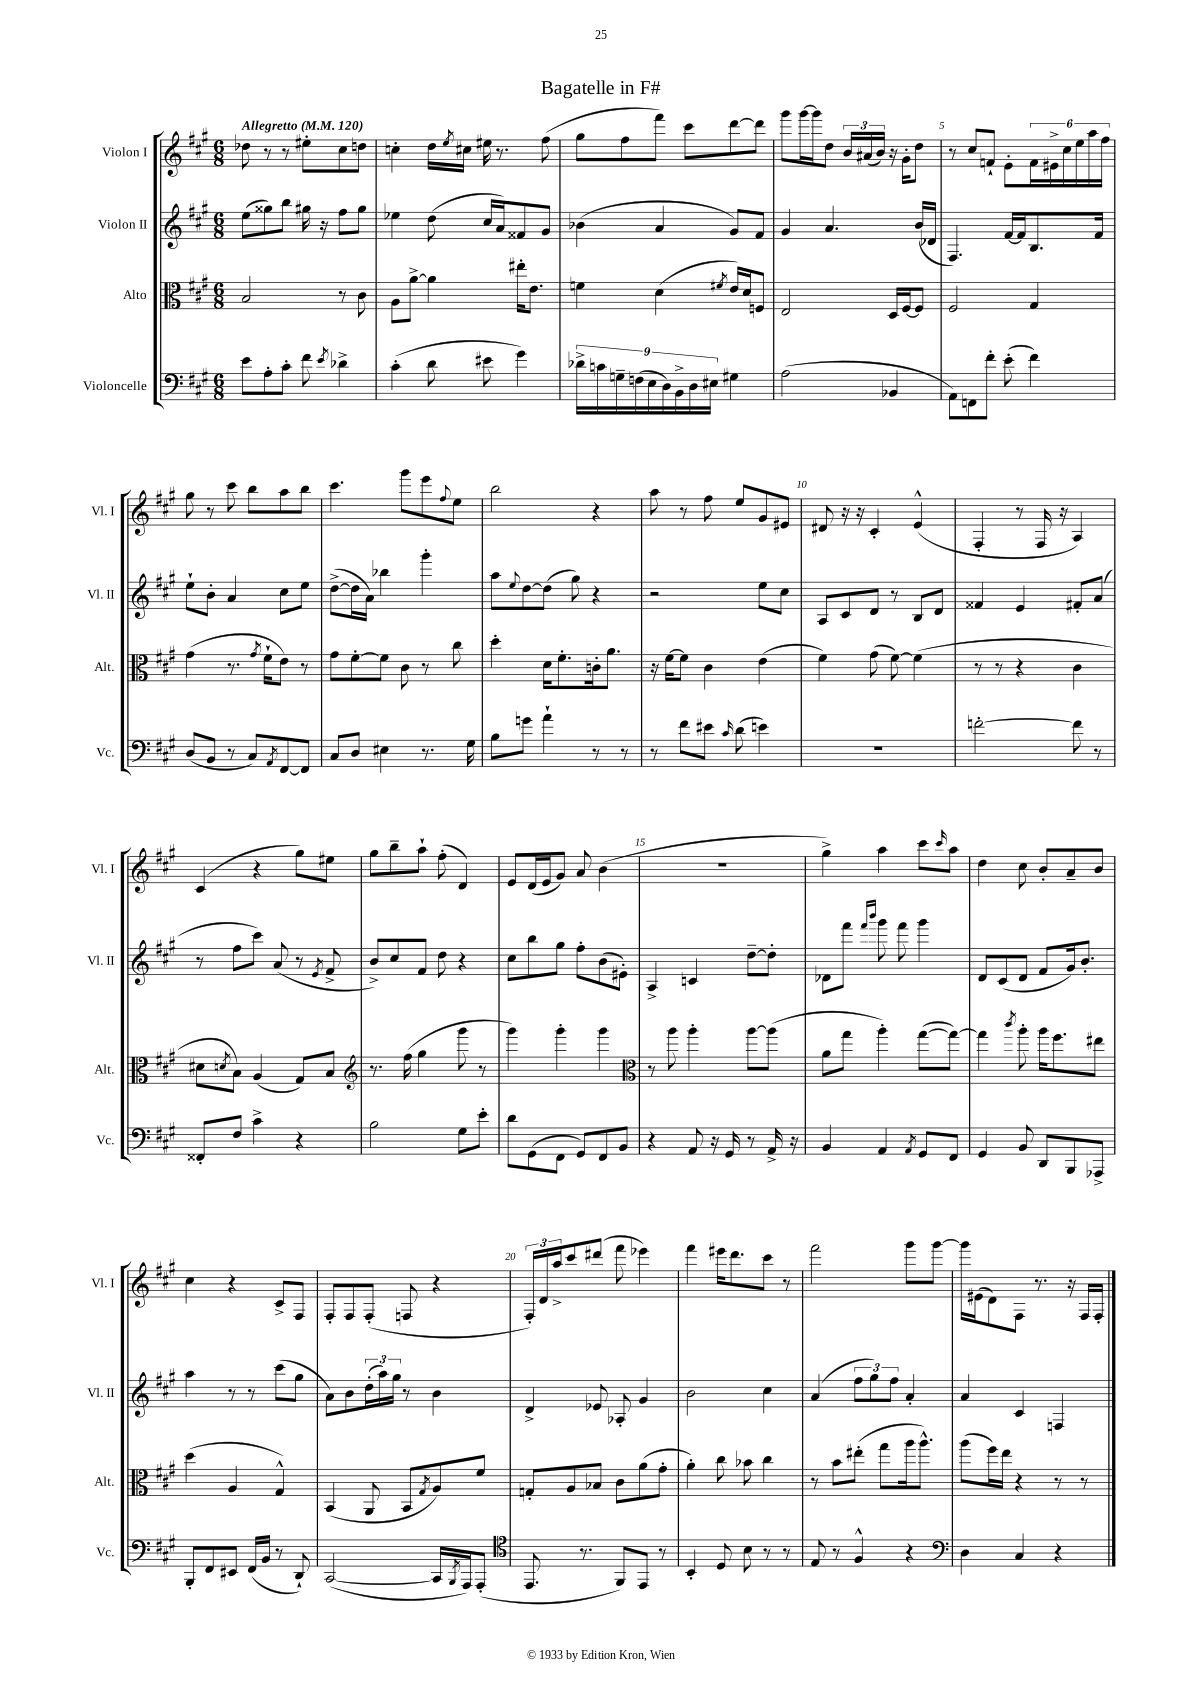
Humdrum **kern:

**kern	**kern	**kern	**kern
*staff4	*staff3	*staff2	*staff1
*clefF4	*clefC3	*clefG2	*clefG2
*k[f#c#g#]	*k[f#c#g#]	*k[f#c#g#]	*k[f#c#g#]
*M6/8	*M6/8	*M6/8	*M6/8
*MM120	*MM120	*MM120	*MM120
8e	2B	(8ee	8dd-
8A'	.	8gg##)	8r
8c#'	.	8bb	8r
8f#	.	16gg#	8ee#'
.	.	16r	.
8qe	.	.	.
4d-^	8r	8ff#	8cc#
.	8c#	8gg#	8dd
=	=	=	=
(4c#'	8A	4ee-	4cc'
.	[8a^	.	.
8d	4a]	(8dd	16dd
.	.	.	8qee
.	.	.	16cc#
8e#	.	16cc#	16ee#
.	.	16a)	8.r
4g#)	16ee#'	8f##	.
.	8.e	.	.
.	.	8g#	(8ff#
=	=	=	=
18d-^	4f	(4b-	8gg#
18c	.	.	.
18G~	.	.	.
.	.	.	8ff#
(18F	.	.	.
18E	.	.	.
.	(4d	4a	8fff#)
18D)	.	.	.
18BB^	.	.	.
.	.	.	8ccc#
18D	.	.	.
18E#	.	.	.
.	8qf#	.	.
4G#	16e)	8g#)	[8ddd
.	16d	.	.
.	8F	8f#	8ddd]
=	=	=	=
(2A	2E	4g#	8ggg#
.	.	.	[16ggg#
.	.	.	16ggg#]
.	.	4.a	8dd
.	.	.	24b
.	.	.	(24a#
.	.	.	24b)
4BB-	16D	.	16r
.	[16F#	.	16g#'
.	8F#]	(16b	8dd
.	.	16d-	.
=	=	=	=
8AA)	2F#	4.F#)	8r
8FF	.	.	8cc#
8f#'	.	.	8f`
(8e'	.	[16f#	8e'
.	.	16f#]	.
4f#)	4G#	8.B	24f
.	.	.	24e#^
.	.	.	24cc#
.	.	.	24ee
.	.	.	24aa
.	.	16f#	.
.	.	.	24ff#
=	=	=	=
(8D	(4g#	8ee`	8gg#
8BB	.	8b'	8r
8r	8.r	4a	8ccc#
8C#)	.	.	8bb
.	8qg#	.	.
.	16f#`	.	.
8qAA	.	.	.
[8FF#	8e)	8cc#	8aa
8FF#]	8r	8ee	8bb
=	=	=	=
8C#	8g#	([8dd^	4.ccc#
8D	[8f#'	16dd]	.
.	.	16a)	.
4E#	8f#]	4bb-	.
.	8c#	.	8ggg#
8.r	8r	4ggg#'	8eee
.	.	.	8qqff#
.	8cc#	.	8ee
16G#	.	.	.
=	=	=	=
8B	4dd'	8aa	2bb
.	.	8qqee	.
8g	.	[8dd	.
4a`	16d	(8dd]	.
.	8.f#'	.	.
.	.	8gg#)	.
8r	16c'	4r	4r
.	8.a	.	.
8r	.	.	.
=	=	=	=
8r	16r	2r	8aa
.	[16f#	.	.
8f#	8f#]	.	8r
8e#	4c#	.	8ff#
16qqc#	.	.	.
(8d	.	.	8ee
4e)	(4e	8ee	8g#
.	.	8cc#	8e#
=	=	=	=
2.r	4f#)	8A	8d#
.	.	8c#	16r
.	.	.	16r
.	(8g#	8d	4c#'
.	[8f#)	8r	.
.	(4f#]	8B	(4e^^
.	.	8d	.
=	=	=	=
[2f'	8r	4f##	4F#'
.	8r	.	.
.	4r	4e	8r
.	.	.	16F#
.	.	.	16r
8f]	4c#	8f#'	4A)
8r	.	(8a	.
=	=	=	=
8FF##'	8d#	8r	(4c#
.	8qd	.	.
8F#	8B)	8ff#	.
4c#^	(4A	8ccc#)	4r
.	.	(8a	.
4r	8G#)	8r	8gg#)
.	.	8qe	.
.	8B	8f#^	8ee#
=	=	=	=
*	*clefG2	*	*
2B	8.r	8b^)	8gg#
.	.	8cc#	8bb~
.	(16ff#	.	.
.	4gg#	8f#	8aa`
.	.	8dd	(8ff#'
8G#	8ggg#	4r	4d)
8e'	8r	.	.
=	=	=	=
8d	4ggg#)	8cc#	8e
(8GG#	.	8bb	(16d
.	.	.	16e
8FF#	4ggg#'	8gg#	8g#)
8GG#)	.	8ff#'	8a
8FF#	4ggg#	(8b	(4b
8BB	.	8e#')	.
=	=	=	=
*	*clefC3	*	*
4r	8r	4A^	2.r
.	8aa	.	.
8AA	4aa'	4c	.
16r	.	.	.
16GG#	.	.	.
8r	[8aa	[8dd~	.
16AA^	(8aa]	8dd']	.
16r	.	.	.
=	=	=	=
4BB	8a	8d-	4gg#^)
.	8gg#	8fff#	.
.	.	16qqfff#	.
.	.	16qqbbb	.
4AA	4aa')	8ggg#	4aa
.	.	8fff#	.
8qAA	.	.	.
8GG#	([8gg#	4ggg#	8ccc#
.	.	.	16qqccc#
8FF#	8gg#_)	.	8aa
=	=	=	=
4GG#	4gg#]	8d	4dd
.	.	(8c#	.
.	8qccc#	.	.
8BB	8aa'	8d	8cc#
8DD	16aa	8f#	8b'
.	8.ff#	.	.
8BBB	.	16g#)	8a~
.	.	8.b'	.
8AAA-^	8ee#	.	8b
=	=	=	=
8BBB'	(4dd	4aa	4cc#
8FF#	.	.	.
8EE#	4A	8r	4r
(16FF#	.	8r	.
16BB	.	.	.
8r	4G#^^)	(8ccc#	8c#^
8DD`)	.	8gg#	8F#
=	=	=	=
([2CC#	(4BB	8a)	8F#'
.	.	8b	8F#
.	8AA	(24dd'	(8F#'
.	.	24aa)	.
.	.	24gg#	.
.	8BB	8r	8F
.	8qG#	.	.
16CC#]	8A)	4b	4r
8qBBB	.	.	.
16AAA)	.	.	.
(8AAA'	8f#	.	.
=	=	=	=
*clefC4	*	*	*
8.EE	8G'	4d^	24F#')
.	.	.	24d
.	.	.	24aa^
.	8A	.	8ccc#
8.r	.	.	.
.	8B-	8e-	(8ddd#
8FF#)	8c#	8A-'	8fff#
8EE	(8a	4g#	4eee-)
8r	8g#'	.	.
=	=	=	=
4BB'	4a')	2b	4fff#
8D	8cc#	.	16eee#
.	.	.	8.ddd
8B	8b-	.	.
8r	4cc#	4cc#	8ccc#
8r	.	.	8r
=	=	=	=
8E	8r	(4a	2fff#
8r	8b	.	.
4F#^^	(8ee#'	12ff#	.
.	.	12gg#)	.
.	8gg#	.	.
.	.	12ff#	.
4r	16aa	4a'	8ggg#
.	8.aa^^)	.	.
.	.	.	[8ggg#
=	=	=	=
*clefF4	*	*	*
4D	(8aa	4a	16ggg#]
.	.	.	(16e#
.	16ff#)	.	8d)
.	16ee	.	.
4C#	4r	4c#	8F#
.	.	.	8.r
4r	8r	4F	.
.	.	.	16r
.	8r	.	16F#
.	.	.	16F#'
==	==	==	==
*-	*-	*-	*-
